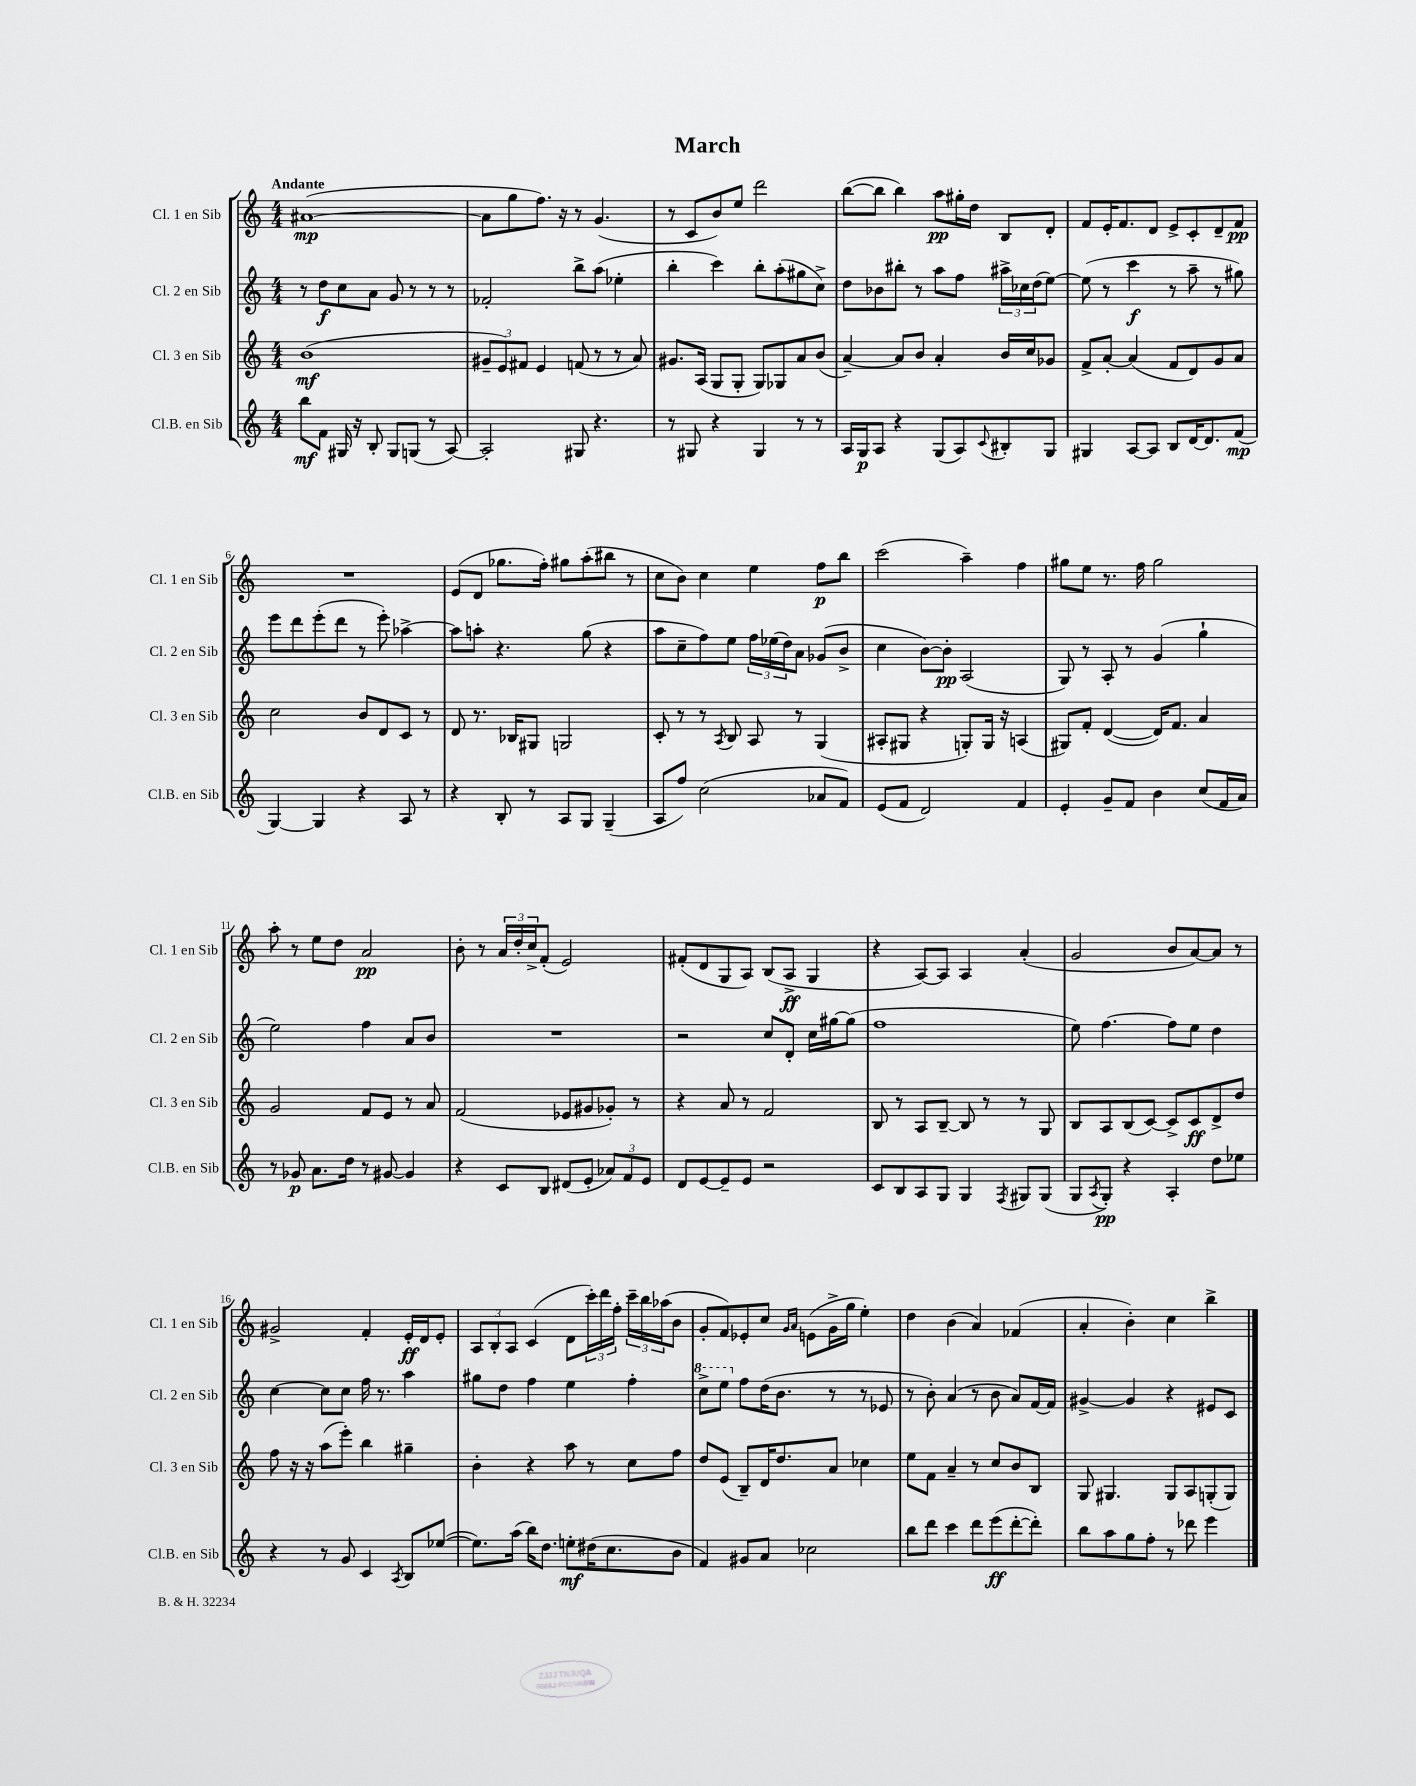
\header { title = "March" }
<<
\new StaffGroup <<
\new Staff = "s0" \with { instrumentName = "Cl. 1 en Sib" shortInstrumentName = "Cl. 1 en Sib" } {
    \clef treble \key c \major \numericTimeSignature \time 4/4 \tempo "Andante"
    ais'1~\mp( |
    ais'8 g''8 f''8.) r16 r8 g'4.( |
    r8 c'8 b'8) e''8 d'''2 |
    b''8~( b''8 b''4) a''8\pp gis''16-. d''16 b8 d'8-. |
    f'8 e'16-. f'8. d'8 e'8-> c'8-. d'8-- f'8\pp |
    R1 |
    e'8( d'8 ges''8. f''16-.) gis''8 a''8-.( bis''8 r8 |
    c''8 b'8) c''4 e''4 f''8\p b''8 |
    c'''2( a''4--) f''4 |
    gis''8 e''8 r8. f''16 gis''2 |
    a''8-. r8 e''8 d''8 a'2\pp |
    b'8-. r8 \tuplet 3/2 { a'16 d''16-. c''16-> } f'8-.( e'2) |
    fis'8-.( d'8 g8 a8) b8( a8->\ff g4 |
    r4 a8~) a8 a4 a'4-.( |
    g'2 b'8 a'8~) a'8 r8 |
    gis'2-> f'4-. e'16-.\ff d'16 e'8-. |
    \tuplet 3/2 { a8 b8-. a8 } c'4( d'8 \tuplet 3/2 { c'''16-.) d'''16 f''16-. } \tuplet 3/2 { c'''16-- b''16 aes''16( } b'8 |
    g'8-. f'8) ees'8-. c''8 \grace { g'16 a'16 } e'8( g'16-> g''16 e''4-.) |
    d''4 b'4( a'4) fes'4( |
    a'4-. b'4-.) c''4 b''4-> \bar "|." |
}
\new Staff = "s1" \with { instrumentName = "Cl. 2 en Sib" shortInstrumentName = "Cl. 2 en Sib" } {
    \clef treble \key c \major \numericTimeSignature \time 4/4
    r8 d''8\f c''8 a'8 g'8 r8 r8 r8 |
    fes'2-. b''8-> a''8( ees''4-. |
    b''4-. c'''4) b''8-. a''8-.( gis''8 c''8->) |
    d''8 bes'8 bis''8-. r8 a''8 f''8 \tuplet 3/2 { ais''16-> ces''16 d''16( } e''8~) |
    e''8( r8 c'''4\f r8 a''8-- r8 gis''8) |
    e'''8 d'''8 e'''8-.( d'''8 r8 e'''8-.) aes''4~-> |
    aes''8 a''8-. r4. g''8( r4 |
    a''8 c''8-- f''8) e''8 \tuplet 3/2 { f''16 ees''16( d''16) } a'8 ges'8( b'8-> |
    c''4 b'8~) b'8-.\pp a2( |
    g8) r8 a8-. r8 g'4( g''4-! |
    e''2) f''4 a'8 b'8 |
    R1 |
    r2 c''8 d'8-. c''16 gis''16~ gis''8( |
    f''1 |
    e''8) f''4.~ f''8 e''8 d''4 |
    c''4~ c''8 c''8 f''16 r8. a''4 |
    gis''8 d''8 f''4 e''4 f''4-. |
    \ottava #1 c'''8-> e'''8 \ottava #0 f''8 d''16( b'8. r8 r8 ees'8 |
    r8 b'8-.) a'4( r8 b'8 a'8) f'16~ f'16 |
    gis'4~-> gis'4 r4 eis'8 c'8 \bar "|." |
}
\new Staff = "s2" \with { instrumentName = "Cl. 3 en Sib" shortInstrumentName = "Cl. 3 en Sib" } {
    \clef treble \key c \major \numericTimeSignature \time 4/4
    b'1\mf( |
    \tuplet 3/2 { gis'8-- e'8) fis'8 } e'4 f'8( r8 r8 a'8) |
    gis'8. a16( g8 g8-. g8) ges8 a'8 b'8( |
    a'4~--) a'8 b'8 a'4-. b'16 c''16 ges'8 |
    f'8-> a'8~-. a'4( f'8 d'8) g'8 a'8 |
    c''2 b'8 d'8 c'8 r8 |
    d'8 r8. bes16 gis8 g2 |
    c'8-. r8 r8 \acciaccatura { a8 } b8 a8 r8 g4( |
    ais8-. gis8 r4 g8-.) g16 r16 a4( |
    gis8) f'8-. d'4~( d'16) f'8. a'4 |
    g'2 f'8 e'8 r8 a'8 |
    f'2( ees'8 gis'8 ges'8-.) r8 |
    r4 a'8 r8 f'2 |
    b8 r8 a8 b8~-- b8 r8 r8 g8 |
    b8 a8 b8( c'8~) c'8-> c'8\ff d'8-> d''8 |
    f''8 r16 r16 a''8( e'''8-.) b''4 gis''4-- |
    b'4-. r4 a''8 r8 c''8 f''8 |
    d''8 e'8( b8--) d'16 d''8. a'8 ces''4 |
    e''8 f'8 a'4-- r8 c''8 b'8 b8 |
    g8 gis4. gis8 a8 g8-.( g8) \bar "|." |
}
\new Staff = "s3" \with { instrumentName = "Cl.B. en Sib" shortInstrumentName = "Cl.B. en Sib" } {
    \clef treble \key c \major \numericTimeSignature \time 4/4
    b''8\mf f'8 gis16 r16 b8-. gis8 g8( r8 a8~) |
    a2-. gis8 r4. |
    r8 gis8 r4 gis4 r8 r8 |
    a16 g16\p a8 r4 g8( a8) \appoggiatura { c'8 } bis8-. g8 |
    gis4 a8~ a8 b8 d'16~ d'8. f'8\mp( |
    g4~) g4 r4 a8 r8 |
    r4 b8-. r8 a8 g8 g4--( |
    a8 f''8) c''2( aes'8 f'8) |
    e'8( f'8 d'2) f'4 |
    e'4-. g'8-- f'8 b'4 c''8( f'16 a'16) |
    r8 ges'8\p a'8. d''16 r8 gis'8~ gis'4 |
    r4 c'8 b8 dis'8( e'8-. \tuplet 3/2 { aes'8) f'8 e'8 } |
    d'8 e'8~ e'8-- e'8 r2 |
    c'8 b8 a8 g8 g4 \acciaccatura { f8 } gis8 gis8( |
    g8 \acciaccatura { a8 } g8-.\pp) r4 a4-. d''8 ees''8 |
    r4 r8 g'8 c'4 \acciaccatura { a8 } b8 ees''8~( |
    ees''8.) a''16( b''16) d''8. e''8-.\mf dis''16( c''8. b'8 |
    f'4) gis'8 a'8 ces''2 |
    b''8 d'''8 c'''4 d'''8 e'''8\ff( d'''8~-. d'''8-.) |
    b''8 a''8 g''8 f''8-. r8 des'''8 e'''4 \bar "|." |
}
>>
>>
